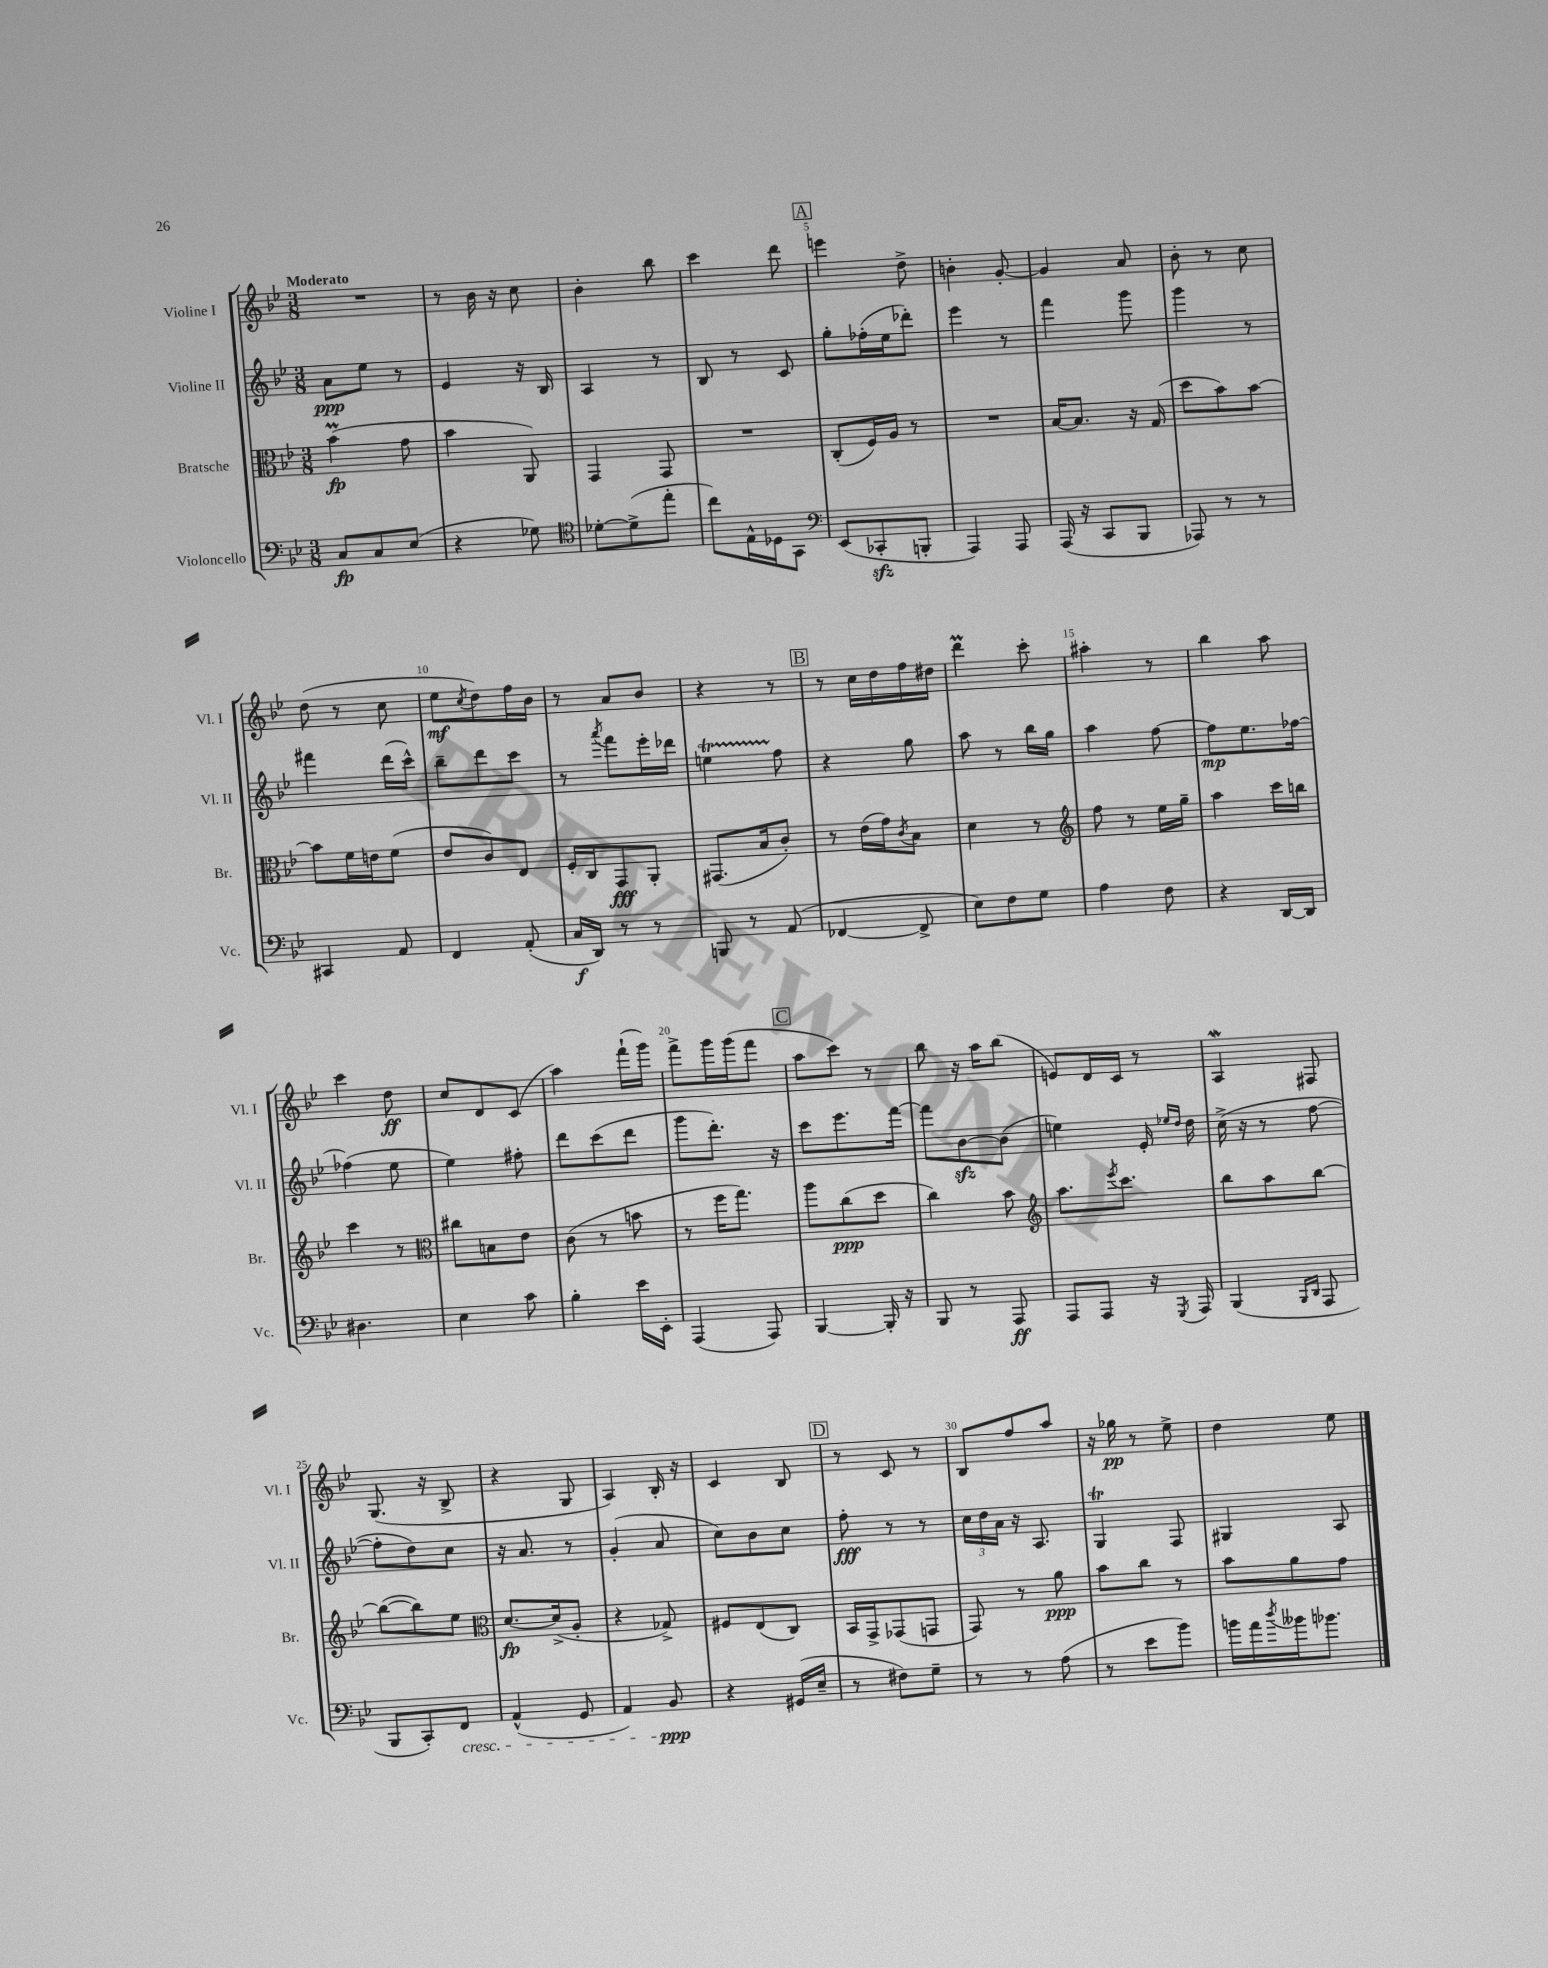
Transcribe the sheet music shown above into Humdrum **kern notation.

**kern	**kern	**kern	**kern
*staff4	*staff3	*staff2	*staff1
*clefF4	*clefC3	*clefG2	*clefG2
*k[b-e-]	*k[b-e-]	*k[b-e-]	*k[b-e-]
*M3/8	*M3/8	*M3/8	*M3/8
8C	(4b-	8a	4.r
8C	.	8ee-	.
(8E-	8g	8r	.
=	=	=	=
4r	4b-	4e-	8r
.	.	.	16b-
.	.	.	16r
8G-)	8AA)	16r	8cc
.	.	16B-	.
=	=	=	=
*clefC4	*	*	*
[8d-'	4GG	4A	4b-'
(8d-^]	.	.	.
8ee-'	8GG	8r	8bb-
=	=	=	=
8cc)	4.r	8B-	4ccc
16E-^^	.	8r	.
16D-	.	.	.
8GG	.	8c	8ddd
=	=	=	=
*clefF4	*	*	*
(8EE-	(8C'	8gg'	4eee
8CC-'	16F)	(16ff-'	.
.	16A	16ee-	.
8BBB'	8r	8ddd-')	8dd^
=	=	=	=
4AAA)	4.r	4eee-	4b'
8AAA	.	8r	[8g'
=	=	=	=
(16AAA	[16B-	4fff	4g]
16r	8.B-]	.	.
8CC	.	.	.
8BBB-	16r	8ggg	8a
.	(16G	.	.
=	=	=	=
8AAA-)	8dd	4ggg	8b-'
8r	8b-)	.	8r
8r	[8b-	8r	8cc
=	=	=	=
4CC#	8b-]	4fff#	(8dd
.	16f	.	8r
.	16e	.	.
8AA	(8f	(16ddd	8cc
.	.	16ccc^^)	.
=	=	=	=
4FF	8e-	8bb-~	8ee-
.	.	.	8qcc
.	8c)	8ddd	8dd)
(8AA'	8E-	8ccc	16ff
.	.	.	16b-
=	=	=	=
16C	16F'	8r	8r
16DD)	16C	.	.
.	.	8qaaa	.
8r	8GG	8fff	8a
8r	8AA'	16eee-'	8b-
.	.	16ddd-	.
=	=	=	=
8BBB	(8.GG#	4ee	4r
8r	.	.	.
.	16B-	.	.
(8AA	8c')	8ff	8r
=	=	=	=
[4FF-	8r	4r	8r
.	(16e-	.	16cc
.	16g)	.	16dd
.	8qc	.	.
8FF-^]	8B-	8gg	16ff
.	.	.	16dd#
=	=	=	=
8E-)	4d	8aa	4ddd
8F	.	8r	.
8G	8r	16bb-	8ccc'
.	.	16gg	.
=	=	=	=
*	*clefG2	*	*
4A	8ff	4aa	4aa#'
.	8r	.	.
8F	16ee-	[8ff	8r
.	16gg~	.	.
=	=	=	=
4r	4aa	8ff]	4bb-
.	.	8.ee-	.
[16DD	16ccc	.	8aa
16DD]	16bb	[16ff-	.
=	=	=	=
4.D#	4ccc	(4ff-]	4ccc
.	8r	8ee-	8dd
=	=	=	=
*	*clefC3	*	*
4E-	8cc#	4ee-)	8cc
.	8B	.	8d
8c	8e-	8ff#'	(8c
=	=	=	=
4B-'	(8c	8ddd	4aa)
.	8r	(8ccc	.
16e-	8b	8ddd	(16fff`
16EE-'	.	.	16ggg)
=	=	=	=
(4AAA	8r	8ggg	8fff^
.	16ff	8.ddd')	16ggg
.	8.gg)	.	(16ggg
8AAA)	.	.	8fff
.	.	16r	.
=	=	=	=
[4BBB-	8aa	8ccc	8aa
.	(8cc	8.eee-	8ccc)
16BBB-']	8dd	.	8r
16r	.	[16fff	.
=	=	=	=
8BBB-	4cc)	8fff]	8bb-
8r	.	[8b-	16r
.	.	.	16aa
8AAA	8b-	(8b-]	(8bb-
=	=	=	=
*	*clefG2	*	*
8AAA	8.aa	4ee)	8e)
8AAA	.	.	16d
.	8qeee-	.	.
.	8.ccc	.	16c
16r	.	16e-'	8r
.	.	16qqee-	.
8qGGG	.	16qqdd	.
16AAA	.	16dd	.
=	=	=	=
(4BBB-	8bb-	(16cc^	4A
.	.	16r	.
.	8aa	8r	.
16qqBBB-	.	.	.
16qqDD	.	.	.
8AAA	[8bb-	[8ff	8F#
=	=	=	=
8BBB-	(8bb-_	8ff']	(8.G
8CC')	8bb-])	8dd)	.
.	.	.	16r
8FF	8ee-	8cc	8B-^
=	=	=	=
*	*clefC3	*	*
(4AA^^	[8.d	16r	4r
.	.	8.a	.
.	(16d^]	.	.
8GG	8A'	8r	8G
=	=	=	=
4AA)	4r	(4g'	4A)
8BB-	8G-^)	8a	16B-'
.	.	.	16r
=	=	=	=
4r	8F#	8cc)	4c
.	(8E-	8b-	.
(16GG#	8C)	8cc	8B-
16E-~	.	.	.
=	=	=	=
8r	16BB-	8ff'	8r
.	16GG^	.	.
8F#)	(8GG-	8r	8c
8G~	8GG	8r	8r
=	=	=	=
8r	8GG)	24cc	8B-
.	.	24dd	.
.	.	24a	.
8r	8r	16r	8ff
.	.	8.A	.
(8A	8a	.	8aa
=	=	=	=
8r	8b-	4G	16r
.	.	.	16gg-
8e-	8cc	.	8r
8b-)	8r	8F	8ee-^
=	=	=	=
16b	8b-	4G#	4dd
16a	.	.	.
8qdd	.	.	.
16b--	8a	.	.
8.b-	.	.	.
.	8g	8A	8ee-
==	==	==	==
*-	*-	*-	*-
